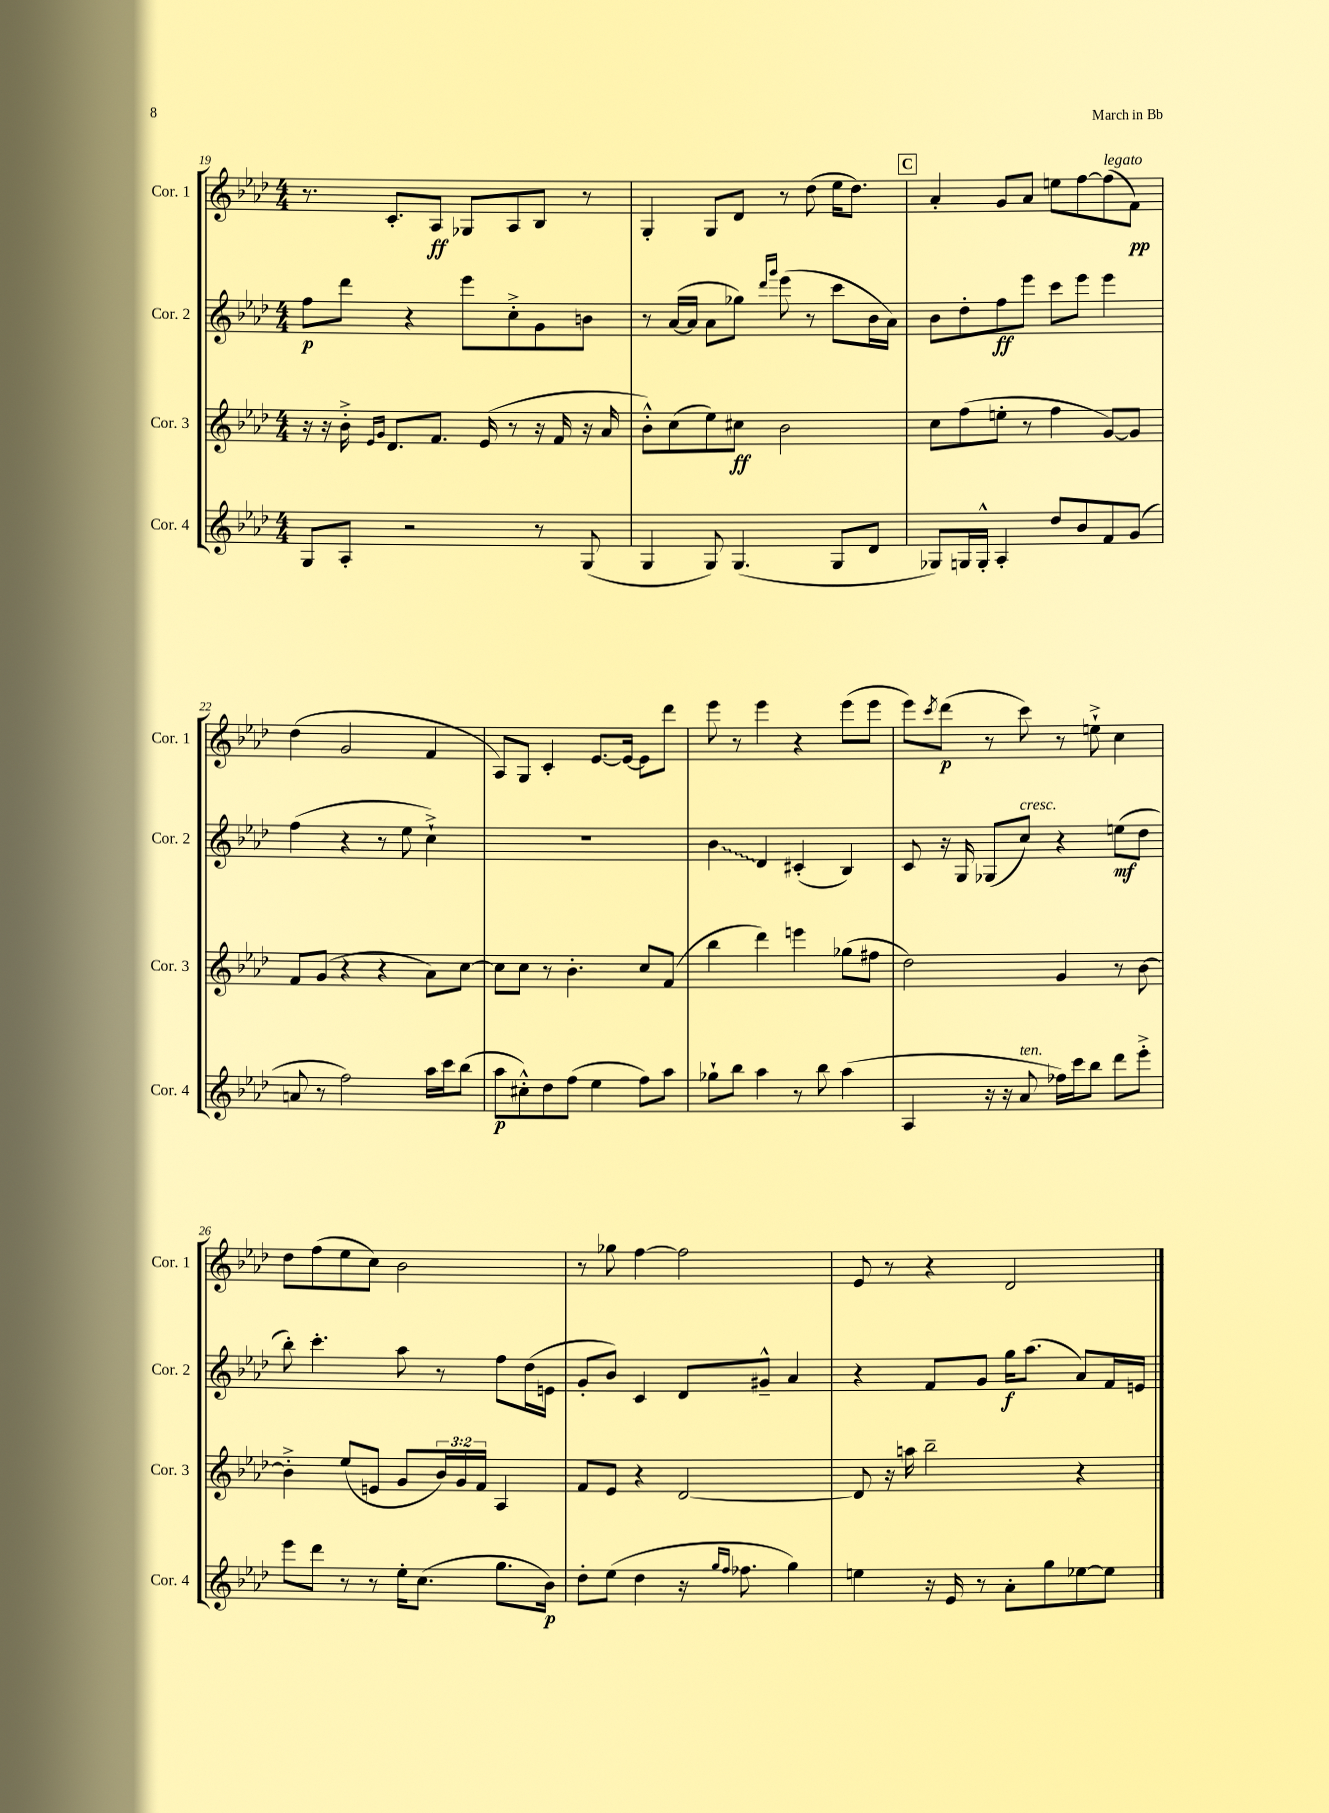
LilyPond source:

<<
\new StaffGroup <<
\new Staff = "s0" \with { instrumentName = "Cor. 1" shortInstrumentName = "Cor. 1" } {
    \clef treble \key aes \major \numericTimeSignature \time 4/4
    r8. c'8.-. aes8\ff ges8 aes8 bes8 r8 |
    g4-. g8 des'8 r8 des''8( ees''16 des''8.) |
    \mark \markup { \box "C" } aes'4-. g'8 aes'8 e''8 f''8~ f''8^\markup { \italic "legato" }( f'8\pp) |
    des''4( g'2 f'4 |
    aes8) g8 c'4-. ees'8.~ ees'16~ ees'8 des'''8 |
    ees'''8 r8 ees'''4 r4 ees'''8( ees'''8 |
    ees'''8) \acciaccatura { c'''8 } des'''8\p( r8 c'''8) r8 e''8-!-> c''4 |
    des''8 f''8( ees''8 c''8) bes'2 |
    r8 ges''8 f''4~ f''2 |
    ees'8 r8 r4 des'2 \bar "|." |
}
\new Staff = "s1" \with { instrumentName = "Cor. 2" shortInstrumentName = "Cor. 2" } {
    \clef treble \key aes \major \numericTimeSignature \time 4/4
    f''8\p des'''8 r4 ees'''8 c''8-.-> g'8 b'8 |
    r8 aes'16~( aes'16 aes'8 ges''8) \grace { des'''16 g'''16 } ees'''8( r8 c'''8 bes'16 aes'16) |
    \mark \markup { \box "C" } bes'8 des''8-. f''8\ff ees'''8 c'''8 ees'''8 ees'''4 |
    f''4( r4 r8 ees''8 c''4-!->) |
    R1 |
    \once \override Glissando.style = #'zigzag bes'4\glissando des'4 cis'4-.( bes4) |
    c'8 r16 g16 ges8( c''8^\markup { \italic "cresc." }) r4 e''8\mf( des''8 |
    bes''8-.) c'''4.-. aes''8 r8 f''8 des''16( e'16 |
    g'8-. bes'8) c'4 des'8 gis'8---^ aes'4 |
    r4 f'8 g'8 g''16\f aes''8.( aes'8) f'16 e'16 \bar "|." |
}
\new Staff = "s2" \with { instrumentName = "Cor. 3" shortInstrumentName = "Cor. 3" } {
    \clef treble \key aes \major \numericTimeSignature \time 4/4 \override Staff.TupletNumber.text = #tuplet-number::calc-fraction-text
    r16 r16 bes'16-.-> \grace { ees'16 g'16 } des'8. f'8. ees'16( r8 r16 f'16 r16 aes'16 |
    bes'8-.-^) c''8( ees''8) cis''8\ff bes'2 |
    \mark \markup { \box "C" } c''8 f''8( e''8-. r8 f''4 g'8~) g'8 |
    f'8 g'8( r4 r4 aes'8) c''8~ |
    c''8 c''8 r8 bes'4.-. c''8 f'8( |
    bes''4 des'''4) e'''4 ges''8( fis''8 |
    des''2) g'4 r8 bes'8~ |
    bes'4-.-> ees''8( e'8 g'8 \tuplet 3/2 { bes'16) g'16 f'16 } aes4 |
    f'8 ees'8 r4 des'2~ |
    des'8 r16 a''16 bes''2-- r4 \bar "|." |
}
\new Staff = "s3" \with { instrumentName = "Cor. 4" shortInstrumentName = "Cor. 4" } {
    \clef treble \key aes \major \numericTimeSignature \time 4/4
    g8 aes8-. r2 r8 g8( |
    g4 g8) g4.( g8 des'8 |
    \mark \markup { \box "C" } ges8) g16 g16-.-^ aes4-. des''8 bes'8 f'8 g'8( |
    a'8 r8 f''2) aes''16 c'''16 bes''8( |
    aes''8\p cis''8-.-^) des''8 f''8( ees''4 f''8) aes''8 |
    ges''8-! bes''8 aes''4 r8 bes''8 aes''4( |
    aes4 r16 r16 aes'8^\markup { \italic "ten." } fes''16) c'''16 bes''8 des'''8 ees'''8-.-> |
    ees'''8 des'''8 r8 r8 ees''16-. c''8.( g''8. bes'16\p) |
    des''8-. ees''8( des''4 r16 \grace { g''16 f''16 } fes''8. g''4) |
    e''4 r16 ees'16 r8 aes'8-. g''8 ees''8~ ees''8 \bar "|." |
}
>>
>>
\layout { \context { \Score currentBarNumber = #19 } }
